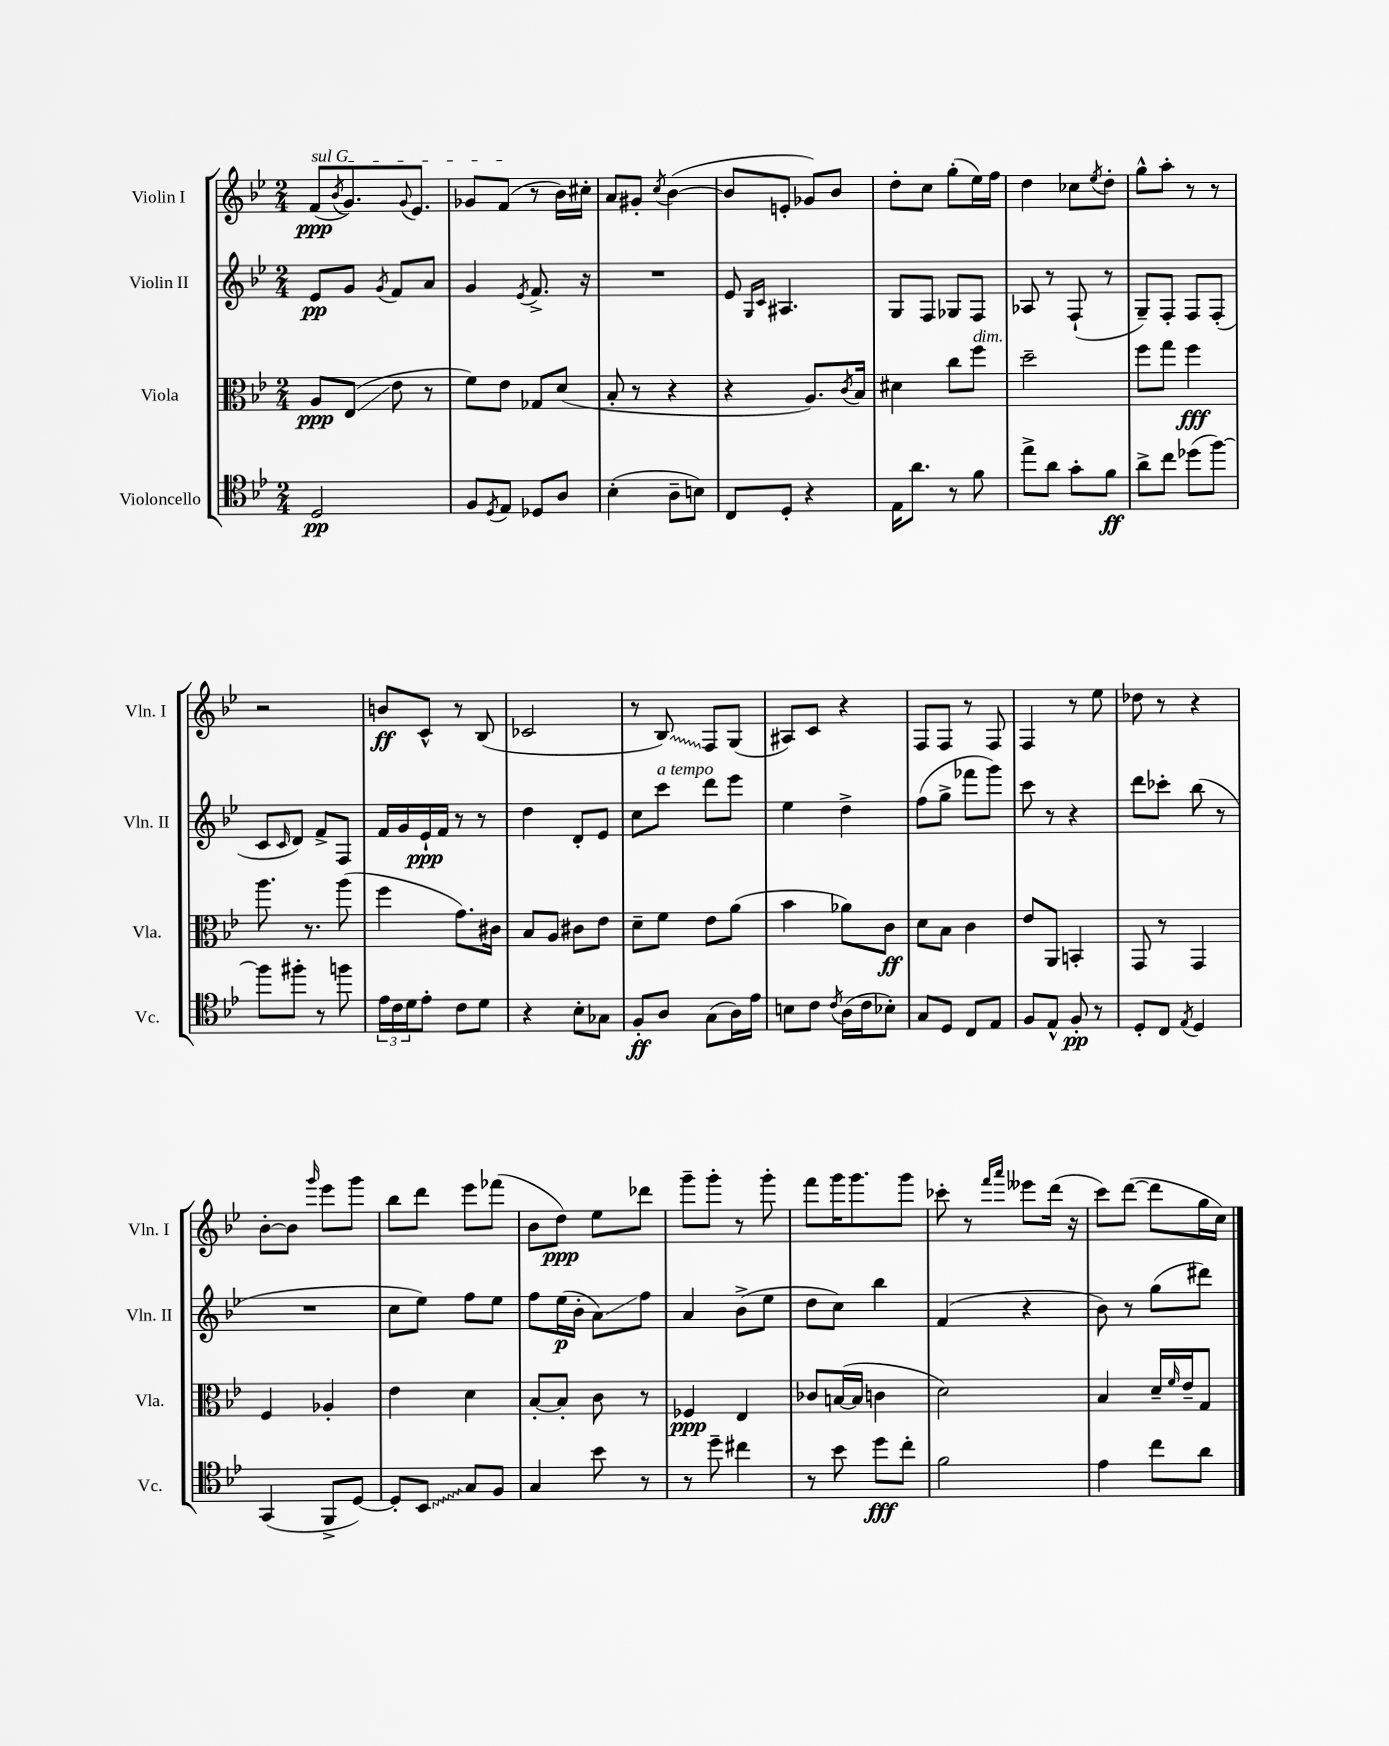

**kern	**kern	**kern	**kern
*staff4	*staff3	*staff2	*staff1
*clefC4	*clefC3	*clefG2	*clefG2
*k[b-e-]	*k[b-e-]	*k[b-e-]	*k[b-e-]
*M2/4	*M2/4	*M2/4	*M2/4
2D	8A	8e-	(8f
.	.	.	8qb-
.	(8E-	8g	8.g)
.	.	8qg	.
.	8e-	8f	.
.	.	.	8qqg
.	.	.	8.e-
.	8r	8a	.
=	=	=	=
8F	8f)	4g	8g-
8qD	.	.	.
8E-	8e-	.	(8f
.	.	8qe-	.
8D-	8G-	8.f^	8r
8A	(8d	.	16b-)
.	.	16r	16cc#'
=	=	=	=
(4B-'	8B-'	2r	8a
.	8r	.	8g#'
.	.	.	8qcc
8A~	4r	.	([4b-
8B)	.	.	.
=	=	=	=
8C	4r	8e-	8b-]
.	.	16qqG	.
.	.	16qqc	.
8D'	.	4.A#	8e'
4r	8.A)	.	8g-)
.	.	.	8b-
.	8qc	.	.
.	16B-	.	.
=	=	=	=
16E-	4d#	8G	8dd'
8.a	.	.	.
.	.	8F	8cc
8r	8cc	8G-	(8gg'
8f	8ff	8F	16ee-)
.	.	.	16ff
=	=	=	=
8ee-^	2dd~	8A-	4dd
8a	.	8r	.
8g'	.	(8F`	8cc-
.	.	.	8qee-
8f	.	8r	8dd'
=	=	=	=
8a^	8ff	8G~)	8gg^^
8cc	8gg	8F'	8aa'
(8dd-	4ff	8F	8r
[8ff)	.	(8F'	8r
=	=	=	=
8ff]	8.aa	8c	2r
.	.	16qqc	.
8ff#'	.	8d)	.
.	8.r	.	.
8r	.	8f^	.
8ff	(8aa	8F	.
=	=	=	=
24e-	4ff	16f	8b
24c	.	.	.
.	.	16g	.
24d	.	.	.
8e-'	.	16e-`	8c^^
.	.	16f	.
8c	8.g)	8r	8r
8d	.	8r	(8B-
.	16c#	.	.
=	=	=	=
4r	8B-	4dd	2c-
.	8A	.	.
8B-'	8c#	8d'	.
8G-	8e-	8e-	.
=	=	=	=
8F'	8d~	8cc	8r
8A	8f	8ccc	8B-)
(8G	8e-	8ddd	8F
16A)	(8a	8eee-	(8G
16e-	.	.	.
=	=	=	=
8B	4b-	4ee-	8A#)
8c	.	.	8c
8qc	.	.	.
(16A	8a-)	4dd^	4r
16c	.	.	.
8B-')	8c	.	.
=	=	=	=
8G	8d	(8ff	8F
8D	8B-	8gg^	8F
8C	4c	8fff-	8r
8E-	.	8ggg)	8F
=	=	=	=
8F	8e-	8ccc	4F
8E-^^	8AA	8r	.
8F'	4BB'	4r	8r
8r	.	.	8ee-
=	=	=	=
8D'	8GG	8ddd	8dd-
8C	8r	8ccc-'	8r
8qE-	.	.	.
4D	4GG	(8bb-	4r
.	.	8r	.
=	=	=	=
(4GG	4F	2r	[8b-'
.	.	.	8b-]
.	.	.	16qqggg
8FF^	4A-'	.	8eee-
[8D)	.	.	8ggg
=	=	=	=
8D']	4e-	8cc	8bb-
8BB-	.	8ee-)	8ddd
8G	4d	8ff	8eee-
8F	.	8ee-	(8fff-
=	=	=	=
4G	[8B-'	8ff	8b-
.	8B-']	(16ee-	8dd)
.	.	16b-'	.
8b-	8c	8a)	8ee-
8r	8r	8ff	8ddd-
=	=	=	=
8r	4F-	4a	8ggg~
8dd~	.	.	8ggg'
4cc#	4E-	(8b-^	8r
.	.	8ee-	8ggg'
=	=	=	=
8r	8c-	8dd	8fff
8b-	([16B	8cc)	16ggg
.	16B]	.	8.ggg
8dd	4c	4bb-	.
8cc'	.	.	8ggg
=	=	=	=
2f	2d)	(4f	8ccc-'
.	.	.	8r
.	.	.	16qqfff
.	.	.	16qqaaa
.	.	4r	8eee--
.	.	.	(16ddd
.	.	.	16r
=	=	=	=
4e-	4B-	8b-)	8ccc)
.	.	8r	([8ddd
8cc	16d~	(8gg	8ddd]
.	16qqf	.	.
.	16e-~	.	.
8a	8G	8ddd#)	16gg
.	.	.	16cc)
==	==	==	==
*-	*-	*-	*-
